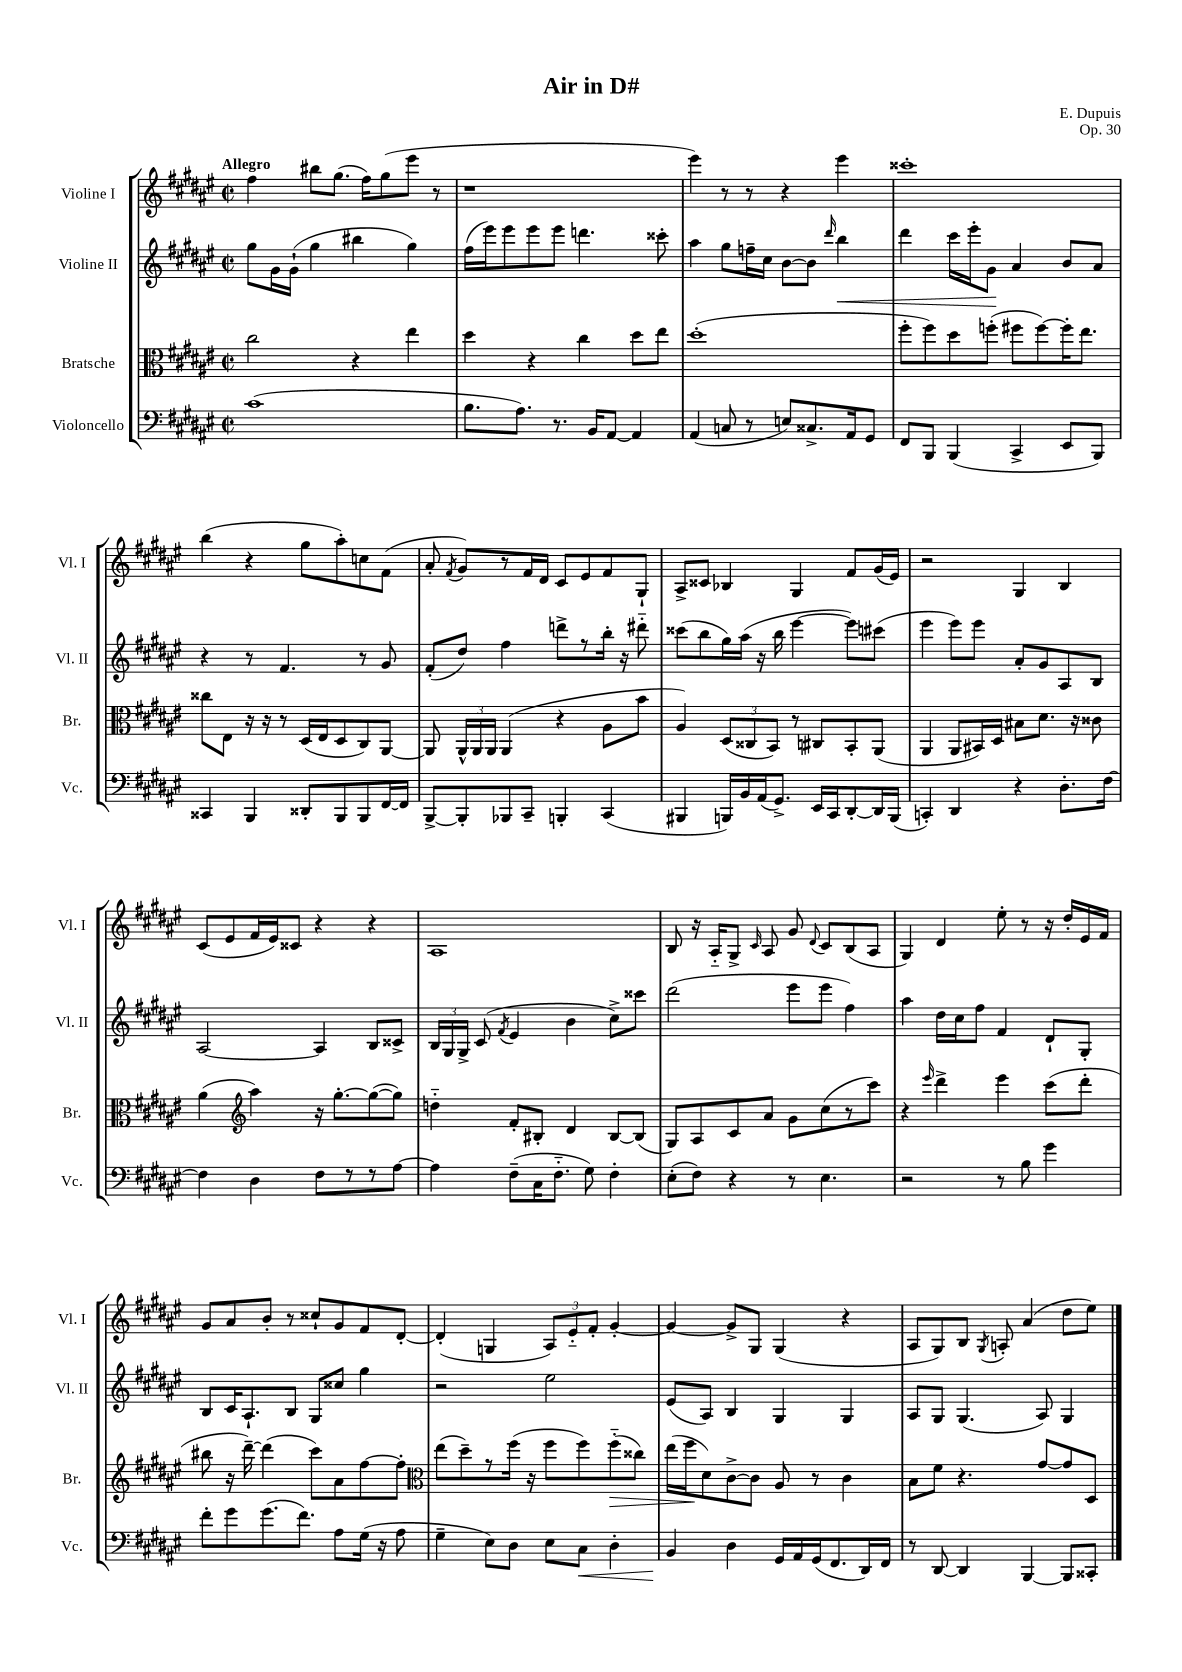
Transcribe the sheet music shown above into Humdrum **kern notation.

**kern	**kern	**kern	**kern
*staff4	*staff3	*staff2	*staff1
*clefF4	*clefC3	*clefG2	*clefG2
*k[f#c#g#d#a#e#]	*k[f#c#g#d#a#e#]	*k[f#c#g#d#a#e#]	*k[f#c#g#d#a#e#]
*M2/2	*M2/2	*M2/2	*M2/2
*met(c|)	*met(c|)	*met(c|)	*met(c|)
(1c#	2cc#	8gg#	4ff#
.	.	16g#	.
.	.	(16g#`	.
.	.	4gg#	8bb#
.	.	.	(8.gg#
.	4r	4bb#	.
.	.	.	16ff#)
.	.	.	(8gg#
.	4ee#	4gg#)	8eee#
.	.	.	8r
=	=	=	=
8.B	4dd#	(16ff#	1r
.	.	16eee#)	.
.	.	8eee#	.
8.A#)	.	.	.
.	4r	8eee#	.
8.r	.	8eee#	.
.	4cc#	4.ddd	.
16BB	.	.	.
[8AA#	.	.	.
4AA#]	8dd#	.	.
.	8ee#	8ccc##'	.
=	=	=	=
(4AA#	(1dd#'	4aa#	4eee#)
8C	.	8gg#	8r
8r	.	16ff~	8r
.	.	16cc#	.
8E)	.	[8b	4r
8.C##^	.	8b]	.
.	.	16qqddd#	.
.	.	4bb	4eee#
16AA#	.	.	.
8GG#	.	.	.
=	=	=	=
8FF#	8ff#'	4ddd#	1ccc##'
8BBB	8ff#)	.	.
(4BBB	8dd#	16ccc#	.
.	.	16eee#'	.
.	(8ff'	8g#	.
4CC#^	8ff#	4a#	.
.	[8ff#)	.	.
8EE#	16ff#']	8b	.
.	8.ee#	.	.
8BBB)	.	8a#	.
=	=	=	=
4CC##	8cc##	4r	(4bb
.	8E#	.	.
4BBB	16r	8r	4r
.	16r	.	.
.	8r	4.f#	.
8DD##'	(16D#	.	8gg#
.	16E#	.	.
8BBB	8D#	.	8aa#')
8BBB	8C#)	8r	8cc
[16FF#	[8AA#	8g#	(8f#
16FF#]	.	.	.
=	=	=	=
[8BBB^	8AA#]	(8f#'	8a#'
.	.	.	8qf#
8BBB']	24AA#^^	8dd#)	8g#)
.	24AA#	.	.
.	24AA#	.	.
8BBB-	(4AA#	4ff#	8r
8CC#~	.	.	16f#
.	.	.	16d#
4BBB'	4r	8ddd^	8c#
.	.	8r	8e#
(4CC#	8A#	16bb'	8f#
.	.	16r	.
.	8b	8ddd#'~	8G#`
=	=	=	=
4BBB#	4A#)	(8ccc##	8A#^
.	.	8bb	8c##
16BBB)	(12D#	16gg#)	4B-
16BB	.	(16aa#	.
.	12C##	.	.
(16AA#	.	16r	.
.	12BB)	.	.
8.GG#^)	.	16bb	.
.	8r	[4eee#	4G#
16EE#	8C#	.	.
16CC#	.	.	.
[8DD#'	8BB'	8eee#])	8f#
16DD#]	(8AA#	(8ccc#	(16g#
(16BBB	.	.	16e#)
=	=	=	=
4CC')	4AA#	4eee#	2r
4DD#	8AA#	8eee#)	.
.	16BB#)	8eee#	.
.	16D#	.	.
4r	8B#	8a#'	4G#
.	8.d#	8g#	.
8.D#'	.	8A#	4B
.	16r	.	.
.	8c##	8B	.
[16F#	.	.	.
=	=	=	=
4F#]	(4a#	[2A#	(8c#
.	.	.	8e#
*	*clefG2	*	*
4D#	4aa#)	.	16f#
.	.	.	16e#)
.	.	.	8c##
8F#	16r	4A#]	4r
.	[8.gg#'	.	.
8r	.	.	.
8r	(8gg#_	8B	4r
[8A#	8gg#])	8c##^	.
=	=	=	=
4A#]	4dd'~	24B	1A#
.	.	24G#	.
.	.	24G#^	.
.	.	(8c#	.
.	.	8qf#	.
(8F#~	8f#'	4e#	.
16C#	8B#'	.	.
8.F#'~	.	.	.
.	4d#	4b	.
8G#)	.	.	.
4F#'	[8B#	8cc#^)	.
.	(8B#]	8ccc##	.
=	=	=	=
(8E#'	8G#)	(2ddd#	8B
8F#)	8A#	.	16r
.	.	.	16A#'~
4r	8c#	.	8G#^
.	.	.	16qqc#
.	8a#	.	8A#
8r	8g#	8eee#	8g#
.	.	.	8qqd#
4.E#	(8cc#	8eee#	8c#
.	8r	4ff#)	(8B
.	8ccc#)	.	8A#
=	=	=	=
2r	4r	4aa#	4G#)
.	16qqeee#	.	.
.	4ddd#^	16dd#	4d#
.	.	16cc#	.
.	.	8ff#	.
8r	4eee#	4f#	8ee#'
8B	.	.	8r
4g#	(8ccc#	8d#`	16r
.	.	.	16dd#'
.	8ddd#'	8G#'	16e#
.	.	.	16f#
=	=	=	=
8f#'	8bb#	8B	8g#
8g#	16r	16c#	8a#
.	[16ddd#~)	8.A#`	.
(8.g#	(4ddd#]	.	8b'
.	.	8B	8r
8.f#)	.	.	.
.	8ccc#)	8G#	8cc##`
8A#	8a#	8cc##	8g#
(16G#	[8ff#	4gg#	8f#
16r	.	.	.
8A#	8ff#']	.	[8d#'
=	=	=	=
*	*clefC3	*	*
4G#~	(8ee#	2r	(4d#']
.	8dd#~)	.	.
8E#)	8r	.	4G
8D#	(16ff#	.	.
.	16r	.	.
8E#	8ff#	2ee#	12A#)
.	.	.	12e#'~
8C#	8ff#)	.	.
.	.	.	12f#'
4D#'	(8ff#'~	.	[4g#'
.	8cc##)	.	.
=	=	=	=
4BB	(16ee#	(8e#	4g#_
.	16ff#	.	.
.	8d#)	8A#)	.
4D#	[8c#^	4B	8g#^]
.	8c#]	.	8G#
16GG#	8A#	4G#	(4G#
16AA#	.	.	.
(16GG#	8r	.	.
8.FF#	.	.	.
.	4c#	4G#	4r
16DD#)	.	.	.
16FF#	.	.	.
=	=	=	=
8r	8B	8A#	8A#
[8DD#	8f#	8G#	8G#)
4DD#]	4.r	(4.G#	8B
.	.	.	8qG#
.	.	.	8A'
[4BBB	.	.	(4a#
.	[8g#	8A#)	.
8BBB]	8g#]	4G#	8dd#
8CC##'	8D#	.	8ee#)
==	==	==	==
*-	*-	*-	*-
